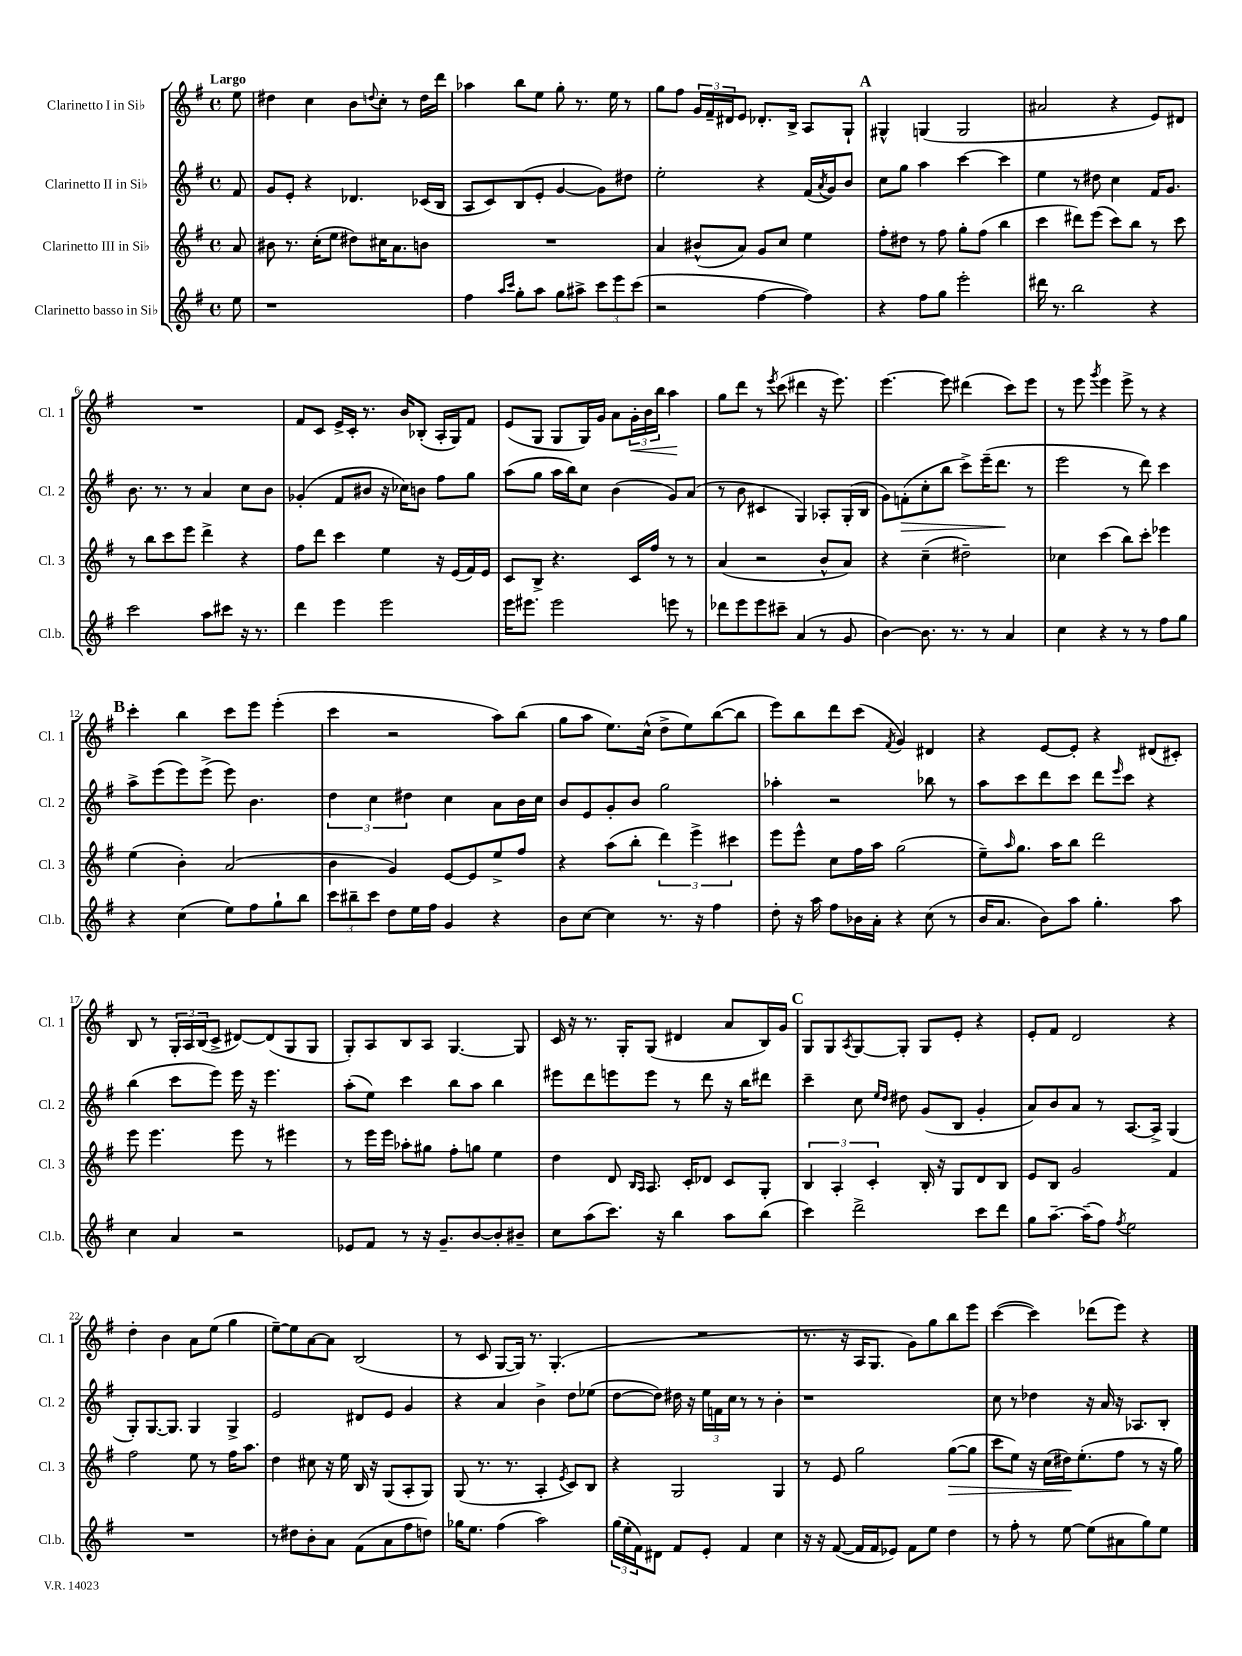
<<
\new StaffGroup <<
\new Staff = "s0" \with { instrumentName = "Clarinetto I in Sib" shortInstrumentName = "Cl. 1" } {
    \clef treble \key g \major \defaultTimeSignature \time 4/4 \partial 8 \tempo "Largo"
    e''8 |
    dis''4 c''4 b'8 \appoggiatura { d''8 } c''8-. r8 d''16 d'''16 |
    aes''4 b''8 e''8 g''8-. r8. e''16 r8 |
    g''8 fis''8 \tuplet 3/2 { g'16 fis'16-- dis'16 } e'8 des'8.-. b16-> a8 g8-! |
    \mark \markup { \bold "A" } gis4-^ g4( g2 |
    ais'2 r4 e'8) dis'8 |
    R1 |
    fis'8 c'8 e'16-> c'16-. r8. b'16 bes8-.( a16-. g16) fis'8 |
    e'8( g8 g8 g16) g'16 a'8 \tuplet 3/2 { g'16-.\< b'16 b''16 } a''4\! |
    g''8 d'''8 r8 \acciaccatura { e'''8 } c'''8( dis'''4 r16 e'''8.) |
    e'''4.~ e'''8 dis'''4( c'''8) e'''8 |
    r8 e'''8 \acciaccatura { g'''8 } e'''4 e'''8-> r8 r4 |
    \mark \markup { \bold "B" } c'''4-. b''4 c'''8 e'''8 e'''4-.( |
    c'''4 r2 a''8) b''8( |
    g''8 a''8 e''8.) c''16-^( d''8-> e''8) b''8~( b''8 |
    e'''8) b''8 d'''8 c'''8( \acciaccatura { fis'8 } g'4) dis'4 |
    r4 e'8~ e'8-. r4 dis'8( cis'8-.) |
    b8 r8 \tuplet 3/2 { g16-. a16 b16( } c'8-> dis'8~) dis'8( g8 g8 |
    g8-.) a8 b8 a8 g4.~ g8 |
    c'16 r16 r8. g16-. g8( dis'4 a'8 b16) g'16 |
    \mark \markup { \bold "C" } g8 g8 \acciaccatura { a8 } g8~ g8-. g8 e'8-. r4 |
    e'8-. fis'8 d'2 r4 |
    d''4-. b'4 a'8 e''8( g''4 |
    e''8~--) e''8 a'8~ a'8 b2( |
    r8 c'8 g8~ g16) r8. g4.-.( |
    R1 |
    r8. r16 a16 g8. g'8) g''8 b''8 e'''8 |
    c'''4~( c'''4) des'''8( e'''8) r4 \bar "|." |
}
\new Staff = "s1" \with { instrumentName = "Clarinetto II in Sib" shortInstrumentName = "Cl. 2" } {
    \clef treble \key g \major \defaultTimeSignature \time 4/4 \partial 8
    fis'8 |
    g'8 e'8-. r4 des'4. ces'16( b16 |
    a8 c'8) b8( e'8-. g'4~ g'8) dis''8 |
    e''2-. r4 fis'16( \acciaccatura { a'8 } g'16) b'8 |
    \mark \markup { \bold "A" } c''8 g''8 a''4 c'''4~ c'''4 |
    e''4 r8 dis''8 c''4 fis'16 g'8. |
    b'8. r8. r8 a'4 c''8 b'8 |
    ges'4-.( fis'8 bis'8 r16 ces''16) b'8 fis''8 g''8 |
    a''8( g''8 a''16 b''16) c''8 b'4( g'8) a'8( |
    r8 b'8 cis'4 g4) aes8-. g16-.( b16 |
    g'8) f'8-.\>( c''8-. b''8 c'''8->) e'''16--( d'''8.\! r8 |
    e'''2 r8 d'''8) c'''4 |
    \mark \markup { \bold "B" } a''8-> e'''8( e'''8) e'''8->( e'''8) b'4. |
    \tuplet 3/2 { d''4 c''4 dis''4 } c''4 a'8 b'16 c''16 |
    b'8 e'8 g'8-. b'8 g''2 |
    aes''4-. r2 bes''8 r8 |
    a''8 c'''8 d'''8 c'''8 d'''8 \grace { e'''16 } c'''8 r4 |
    b''4( c'''8 e'''8) e'''16 r16 e'''4. |
    a''8-.( e''8) c'''4 b''8 a''8 b''4 |
    eis'''8 d'''8 e'''8 e'''8 r8 d'''8 r16 b''16 dis'''8 |
    \mark \markup { \bold "C" } c'''4-- c''8 \grace { e''16 d''16 } dis''8 g'8( b8 g'4-. |
    a'8) b'8 a'8 r8 a8.~ a16-> g4( |
    g8-.) g8.~ g8. g4 g4-> |
    e'2 dis'8 e'8 g'4 |
    r4 a'4 b'4-> d''8 ees''8( |
    d''8~ d''8) dis''16 r16 \tuplet 3/2 { e''16 f'16 c''16 } r8 r8 b'4-. |
    r1 |
    c''8 r8 des''4 r16 a'16 r16 aes8. b8-. \bar "|." |
}
\new Staff = "s2" \with { instrumentName = "Clarinetto III in Sib" shortInstrumentName = "Cl. 3" } {
    \clef treble \key g \major \defaultTimeSignature \time 4/4 \partial 8
    a'8 |
    bis'8 r8. c''16-.( e''8 dis''8) cis''16 a'8. b'8 |
    R1 |
    a'4 bis'8-^( a'8) g'8 c''8 e''4 |
    \mark \markup { \bold "A" } fis''8-. dis''8 r8 fis''8 g''8-. fis''8( b''4 |
    c'''4 dis'''8) e'''8( c'''8) b''8 r8 c'''8 |
    r8 b''8 c'''8 e'''8 d'''4-> r4 |
    fis''8 d'''8 c'''4 e''4 r16 e'16( fis'16) e'16 |
    c'8 b8-> r4. c'16 fis''16 r8 r8 |
    a'4( r2 b'8-^ a'8) |
    r4 c''4--( dis''2--) |
    ces''4 c'''4( b''8) c'''8-. ees'''4 |
    \mark \markup { \bold "B" } e''4( b'4-.) a'2( |
    b'4 g'4) e'8~ e'8 e''8-> fis''8 |
    r4 a''8( b''8-. \tuplet 3/2 { d'''4) e'''4-> cis'''4 } |
    e'''8 e'''8-^ c''8 fis''16 a''16 g''2( |
    e''8--) \grace { a''16 } g''8. a''16 b''8 d'''2 |
    e'''8 e'''4. e'''8 r8 eis'''4 |
    r8 e'''16 e'''16 aes''8-. gis''8 fis''8-. g''8 e''4 |
    d''4 d'8 \grace { b16 a16 } a8. c'16-. des'8 c'8 g8-. |
    \mark \markup { \bold "C" } \tuplet 3/2 { b4 a4-. c'4-. } b16-. r16 g8 d'8 b8 |
    e'8 b8 g'2 fis'4 |
    fis''2 e''8 r8 fis''16 a''8. |
    d''4 cis''8 r16 e''16 b16 r16 g8( a8-. g8) |
    g8( r8. r8. a4-. \acciaccatura { e'8 } c'8) b8 |
    r4 g2 g4 |
    r8 e'8 g''2 g''8~\>( g''8 |
    c'''8 e''8) r16 c''16( dis''16\!) e''8.-.( fis''8 r8 r16 g''16) \bar "|." |
}
\new Staff = "s3" \with { instrumentName = "Clarinetto basso in Sib" shortInstrumentName = "Cl.b." } {
    \clef treble \key g \major \defaultTimeSignature \time 4/4 \partial 8
    e''8 |
    r1 |
    fis''4 \grace { a''16 c'''16 } g''8-. a''8 g''8 ais''8-> \tuplet 3/2 { c'''8 e'''8 c'''8( } |
    r2 fis''4~ fis''4) |
    \mark \markup { \bold "A" } r4 fis''8 g''8 e'''2-. |
    dis'''16 r8. b''2 r4 |
    c'''2 a''8 cis'''8 r16 r8. |
    d'''4 e'''4 e'''2 |
    e'''16 eis'''8. eis'''2 e'''8 r8 |
    des'''8 e'''8 e'''8 cis'''8-- a'4( r8 g'8 |
    b'4~) b'8. r8. r8 a'4 |
    c''4 r4 r8 r8 fis''8 g''8 |
    \mark \markup { \bold "B" } r4 c''4( e''8) fis''8 g''8-! b''8 |
    \tuplet 3/2 { c'''8 bis''8-- c'''8 } d''8 e''16 fis''16 g'4 r4 |
    b'8 c''8~ c''4 r8. r16 fis''4 |
    d''8-. r16 a''16 fis''8 bes'16 a'16-. r4 c''8( r8 |
    b'16 a'8. b'8) a''8 g''4.-. a''8 |
    c''4 a'4 r2 |
    ees'8 fis'8 r8 r16 g'8.-- b'8~ b'8-. bis'8-- |
    c''8 a''8( c'''8.) r16 b''4 a''8 b''8( |
    \mark \markup { \bold "C" } c'''4) d'''2-> c'''8 d'''8 |
    g''8 a''8.~-- a''16--( fis''8) \acciaccatura { fis''8 } e''2 |
    R1 |
    r8 dis''8 b'8-. a'8 fis'8( a'8 fis''8 d''8) |
    ges''16 e''8. fis''4( a''2) |
    \tuplet 3/2 { g''16( e''16-. fis'16) } dis'8 fis'8 e'8-. fis'4 c''4 |
    r16 r16 fis'8~( fis'16 fis'16 ees'8) fis'8 e''8 d''4 |
    r8 fis''8-. r8 e''8~ e''8( ais'8 g''8) e''8 \bar "|." |
}
>>
>>
